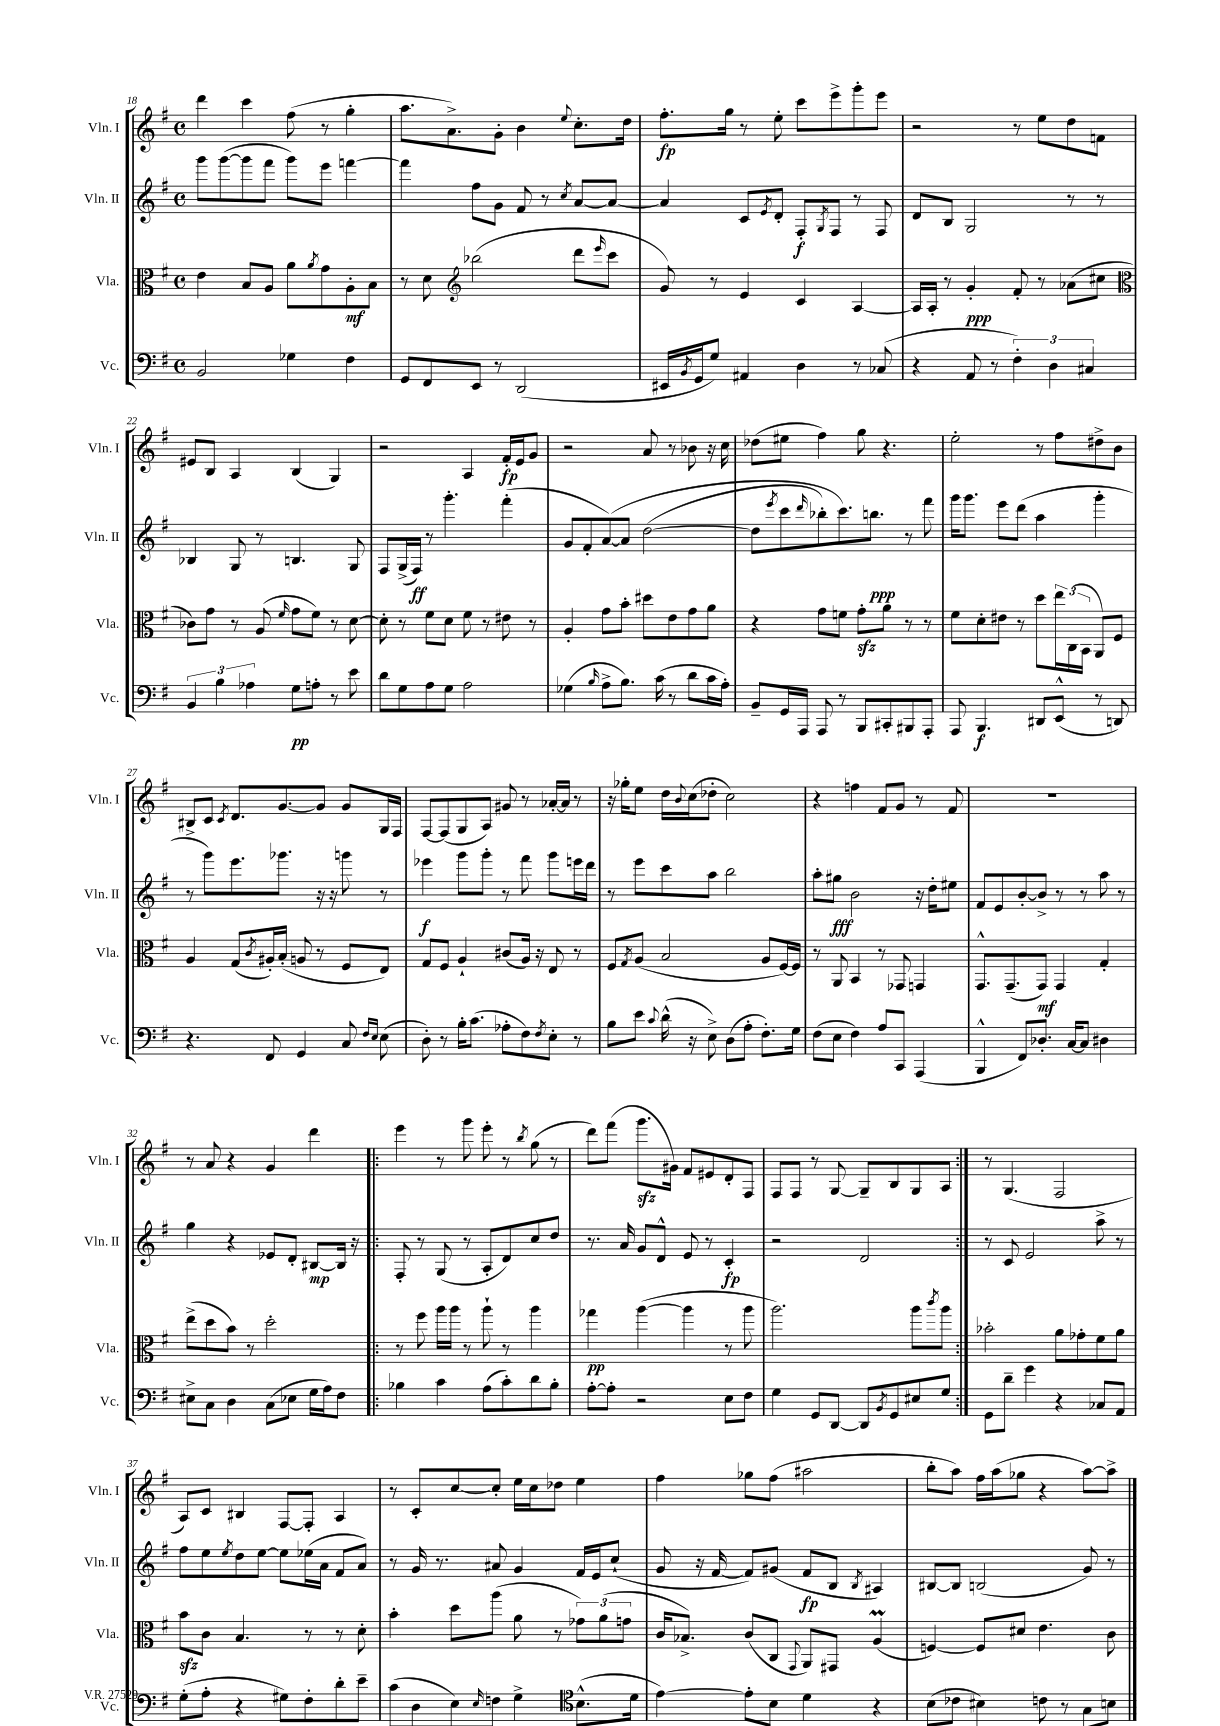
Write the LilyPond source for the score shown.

<<
\new StaffGroup <<
\new Staff = "s0" \with { instrumentName = "Vln. I" shortInstrumentName = "Vln. I" } {
    \clef treble \key g \major \defaultTimeSignature \time 4/4
    d'''4 c'''4 fis''8( r8 g''4-. |
    a''8. a'8.->) g'8-. b'4 \appoggiatura { e''8 } c''8.-. d''16 |
    fis''8.-.\fp g''16 r8 e''8-. c'''8 e'''8-> g'''8-. e'''8 |
    r2 r8 e''8 d''8 f'8 |
    eis'8 b8 a4 b4( g4) |
    r2 a4 fis'16-.\fp e'16 g'8 |
    r2 a'8 r8 bes'8 r16 c''16 |
    des''8( eis''8 fis''4) g''8 r4. |
    e''2-. r8 fis''8 dis''8-> b'8 |
    bis8-> c'8 \acciaccatura { c'8 } d'8. g'8.~ g'8 g'8 g16 fis16 |
    fis8~ fis8( g8 a8) gis'8 r8 aes'16~-. aes'16 r8 |
    r16 ges''16-. e''8 d''16 \appoggiatura { b'8 } c''16( des''8-. c''2) |
    r4 f''4 fis'8 g'8 r8 fis'8 |
    R1 |
    r8 a'8 r4 g'4 d'''4 |
    \repeat volta 2 { e'''4 r8 g'''8 e'''8-. r8 \acciaccatura { b''8 } g''8( r8 |
    d'''8) fis'''8( g'''8.\sfz gis'16) fis'8 eis'8 d'8-. fis8 |
    fis8 fis8 r8 g8~ g8-- b8 g8 a8 | }
    r8 g4.( fis2 |
    a8) c'8 bis4 fis8~ fis8-. a4 |
    r8 c'8-. c''8~ c''8-. e''16 c''16 des''8 e''4 |
    fis''4 ges''8 fis''8( ais''2 |
    b''8-. a''8) fis''16 a''16( ges''8 r4 a''8~) a''8-> \bar "|." |
}
\new Staff = "s1" \with { instrumentName = "Vln. II" shortInstrumentName = "Vln. II" } {
    \clef treble \key g \major \defaultTimeSignature \time 4/4
    g'''8 g'''8~( g'''8 fis'''8 g'''8) e'''8 f'''4~ |
    f'''4 fis''8 g'8 fis'8 r8 \acciaccatura { c''8 } a'8~ a'8~ |
    a'4 c'8 \acciaccatura { e'8 } d'8-. fis8-.\f \acciaccatura { g8 } fis8 r8 fis8 |
    d'8 b8 g2 r8 r8 |
    bes4 g8 r8 b4. g8 |
    fis8 g16->( fis16\ff) r8 g'''4.-. fis'''4-.( |
    g'8 fis'8-. a'8~)\( a'8 d''2~( |
    d''8 \acciaccatura { e'''8 } c'''8 \grace { d'''16 } bes''8-.) c'''8.\) b''8.\ppp r8 fis'''8 |
    g'''16 g'''8. e'''8 d'''8( a''4 g'''4-. |
    r8 g'''8) e'''8. ges'''8. r16 r16 g'''8 r8 |
    ees'''4\f g'''8 g'''8-. r8 fis'''8 g'''8 e'''16 d'''16 |
    r8 e'''8 c'''8 a''8 b''2 |
    a''8-. gis''8\fff b'2 r16 d''16-. eis''8 |
    fis'8 e'8 b'8~-. b'8-> r8 r8 a''8 r8 |
    g''4 r4 ees'8 d'8-. bis8~\mp bis16 r16 |
    \repeat volta 2 { fis8-. r8 g8( r8 a8-. d'8) c''8 d''8 |
    r8. a'16 g'8 d'8-^ e'8 r8 c'4-.\fp |
    r2 d'2 | }
    r8 c'8 e'2 a''8-> r8 |
    fis''8 e''8 \acciaccatura { e''8 } d''8 e''8~ e''8 ees''16( a'16 fis'8 a'8) |
    r8 g'16 r8. ais'8 g'4 fis'16 e'16 c''8-!( |
    g'8 r16 fis'16~ fis'8) gis'8( fis'8\fp b8 \acciaccatura { b8 } ais4) |
    bis8~ bis8 b2( g'8) r8 \bar "|." |
}
\new Staff = "s2" \with { instrumentName = "Vla." shortInstrumentName = "Vla." } {
    \clef alto \key g \major \defaultTimeSignature \time 4/4
    e'4 b8 a8 a'8 \acciaccatura { a'8 } g'8 a8-.\mf b8 |
    r8 d'8 \clef treble bes''2( d'''8 \grace { e'''16 } c'''8 |
    g'8) r8 e'4 c'4 a4~ |
    a16 a16-. r8 g'4-.\ppp fis'8-. r8 aes'8( cis''8 |
    \clef alto ces'8) g'8 r8 a8( \grace { fis'16 } g'8 fis'8) r8 d'8~ |
    d'8-. r8 fis'8 d'8 fis'8 r8 eis'8 r8 |
    a4-. g'8 b'8-. dis''8 e'8 g'8 a'8 |
    r4 g'8 f'8 g'8-.\sfz a'8 r8 r8 |
    fis'8 d'8-. eis'8 r8 d''8 \tuplet 3/2 { e''16 c16( b,16 } a,8) fis8 |
    a4 g8( \acciaccatura { c'8 } ais16-.) b16-.( a8 r8 fis8 e8) |
    g8 fis8 a4-! cis'8( a16) r16 e8 r8 |
    fis8 \acciaccatura { g8 } a8( b2 a8 fis16~) fis16 |
    r8 a,8 b,4 r8 ges,8 g,4 |
    g,8.-^ g,8.--( g,8\mf) g,4 g4-. |
    e''8->( d''8 b'8) r8 d''2-. |
    \repeat volta 2 { r8 fis''8 a''16 a''16 r8 a''8-! r8 a''4 |
    ges''4\pp a''4~( a''4 r8 a''8 |
    a''2.) a''8 \acciaccatura { c'''8 } a''8 | }
    bes'2-. a'8 ges'8-. fis'8 a'8 |
    b'8\sfz c'8 b4. r8 r8 d'8-. |
    b'4-. d''8 a''8( a'8 r8 \tuplet 3/2 { ges'8) a'8( g'8 } |
    c'16 bes8.->) c'8( c8 \appoggiatura { g,8 } a,8) gis,8 a4\prall( |
    f4~) f8 dis'8 e'4. c'8 \bar "|." |
}
\new Staff = "s3" \with { instrumentName = "Vc." shortInstrumentName = "Vc." } {
    \clef bass \key g \major \defaultTimeSignature \time 4/4
    b,2 ges4 fis4 |
    g,8 fis,8 e,8 r8 d,2( |
    eis,16 \acciaccatura { b,8 } g,16 g8) ais,4 d4 r8 ces8( |
    r4 a,8 r8 \tuplet 3/2 { fis4-.) d4 cis4 } |
    \tuplet 3/2 { b,4 b4 aes4 } g8\pp a8-. r8 e'8 |
    d'8 g8 a8 g8 a2 |
    ges4( \grace { b16 } a8-> b8.) c'16( r8 d'8 c'16 a16-.) |
    b,8-- g,16 a,,16 a,,8 r8 b,,8 cis,8-. bis,,8 a,,8-. |
    a,,8 b,,4.\f dis,8 e,8-^( r8 d,8) |
    r4. fis,8 g,4 c8 \grace { fis16 e16 } e8( |
    d8-.) r8 b16-. c'8.( aes8-. fis8) \acciaccatura { fis8 } e8-. r8 |
    b8 e'8 \appoggiatura { c'8 } d'16-^( r16 e8->) d8( a8-. fis8.-.) g16 |
    fis8( e8 fis4) a8 c,8 a,,4( |
    b,,4-^ fis,8) des8.-. c16~ c8 dis4 |
    eis8-> c8 d4 c8( ees8 g16 a16) fis8 |
    \repeat volta 2 { bes4 c'4 a8( c'8-.) d'8 bes8-. |
    a8~-. a8-. r2 e8 fis8 |
    g4 g,8 d,8~ d,8 \acciaccatura { b,8 } g,8 eis8 g8 | }
    g,8 d'8-- g'4 r4 ces8 a,8 |
    g8-.( a8-. r4 gis8) fis8-. d'8-. e'8-- |
    c'8( d8 e8\mp) \grace { e16 } f8 g4-> \clef tenor b8.-^( d'16 |
    e'4~) e'8-. b8 d'4 r4 |
    b8( ces'8 bis4) c'8 r8 g8 b8 \bar "|." |
}
>>
>>
\layout { \context { \Score currentBarNumber = #18 } }
